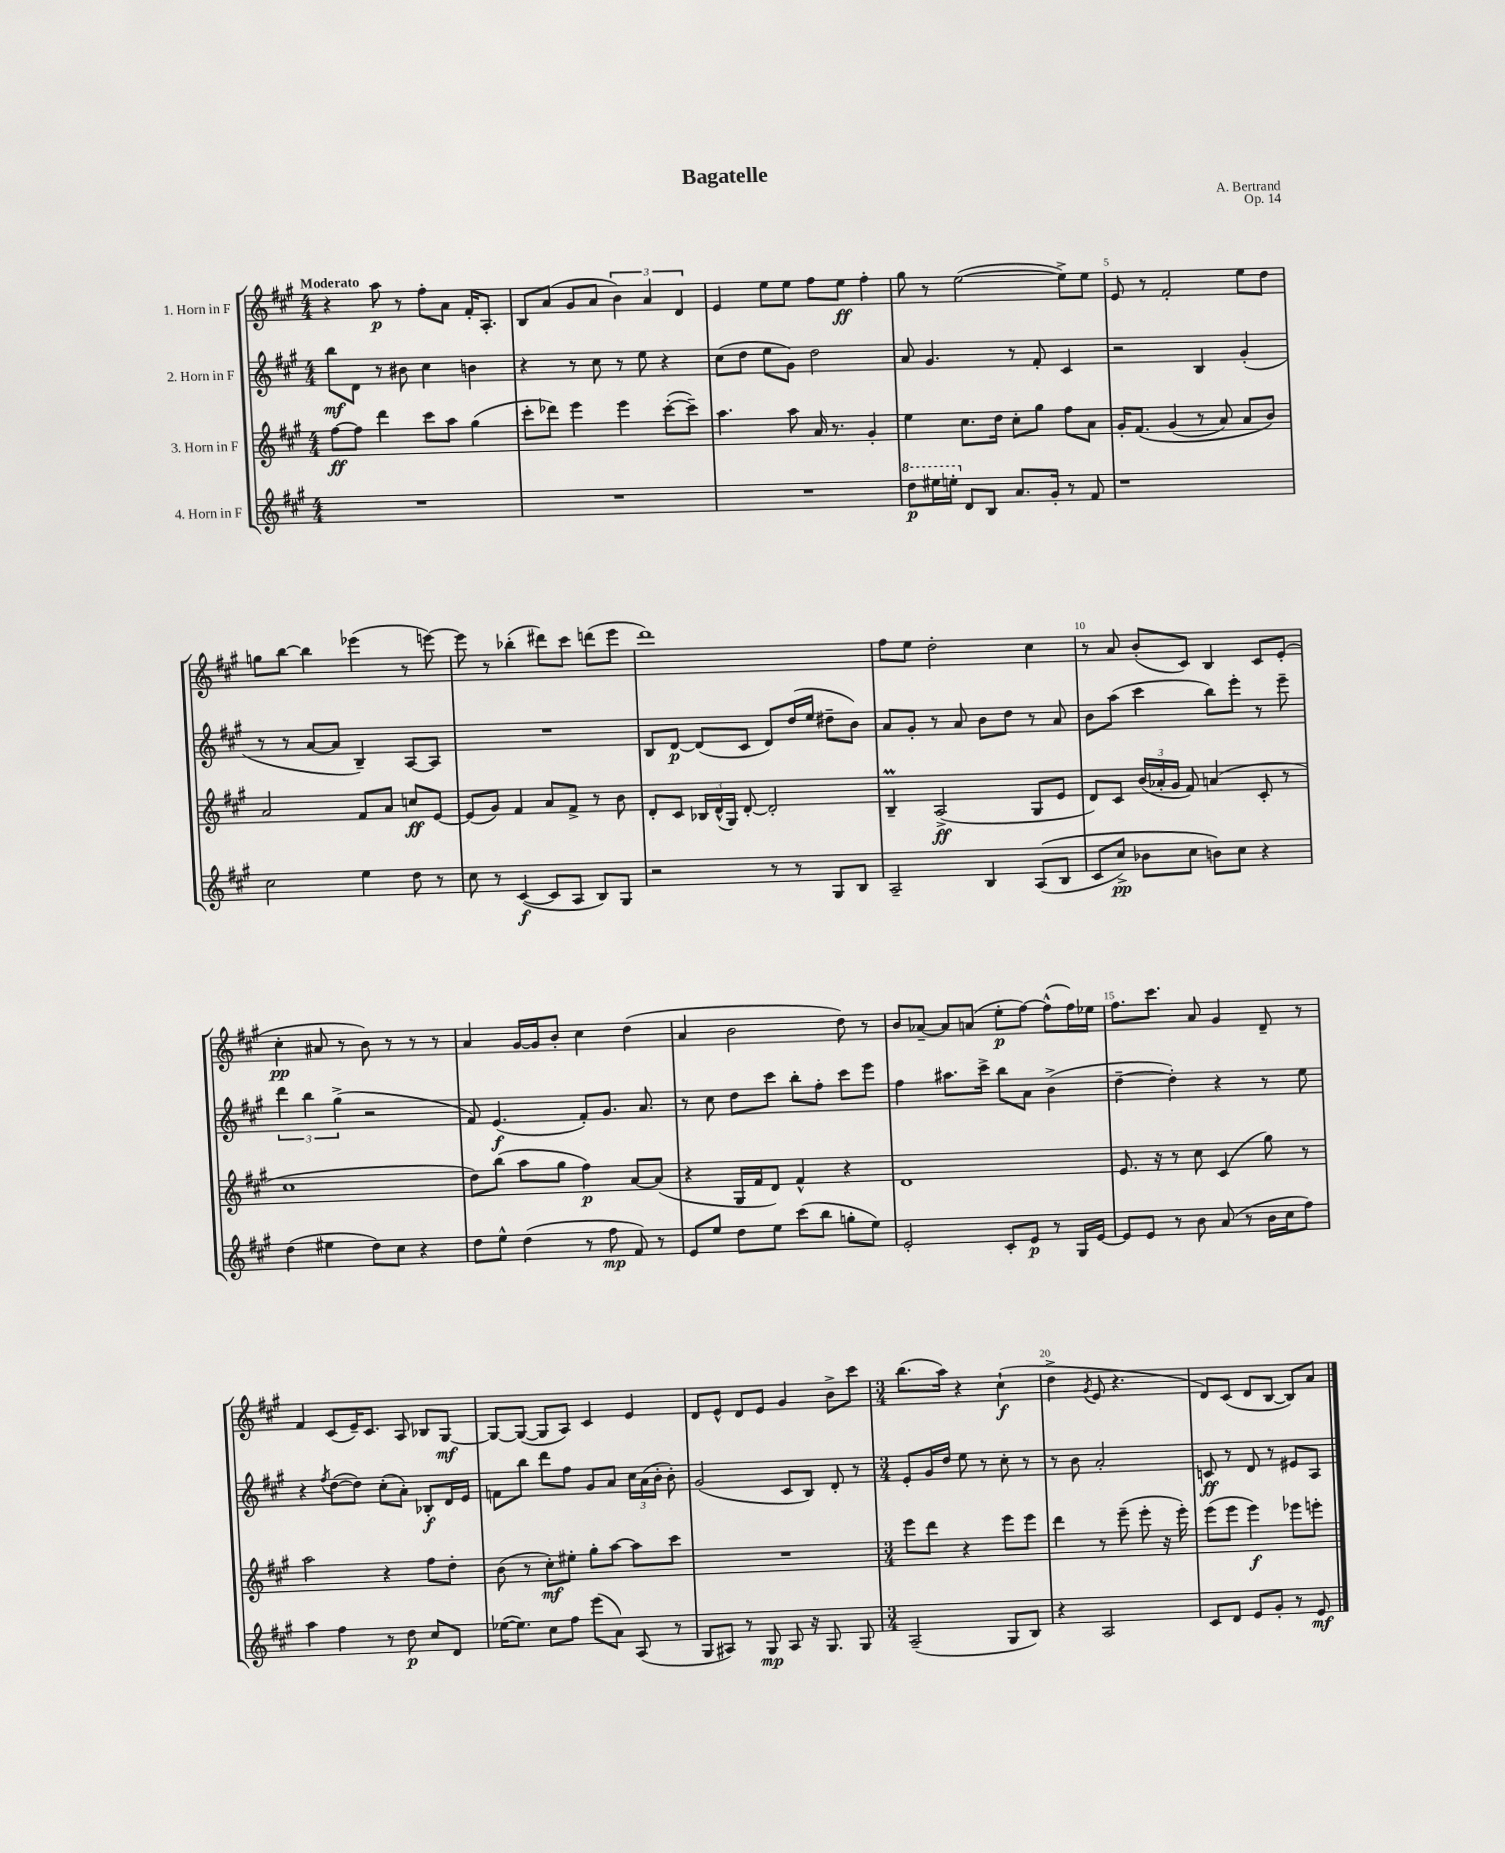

**kern	**kern	**kern	**kern
*staff4	*staff3	*staff2	*staff1
*clefG2	*clefG2	*clefG2	*clefG2
*k[f#c#g#]	*k[f#c#g#]	*k[f#c#g#]	*k[f#c#g#]
*M4/4	*M4/4	*M4/4	*M4/4
1r	[8ff#	8bb	4r
.	8ff#]	8d	.
.	4ddd	8r	8aa
.	.	8b#	8r
.	8ccc#	4cc#	8ff#'
.	8aa	.	8a
.	(4gg#	4b	16f#'
.	.	.	8.A'
=	=	=	=
1r	8ccc#'	4r	8B
.	8ddd-)	.	(8a
.	4eee	8r	8g#
.	.	8cc#	8a
.	4eee	8r	6b)
.	.	8ee	.
.	.	.	6a
.	([8ccc#'	4r	.
.	.	.	6d
.	8ccc#~])	.	.
=	=	=	=
1r	4.aa	(8cc#	4e
.	.	8dd	.
.	.	8ee	8ee
.	8aa	8g#)	8ee
.	16a	2dd	8ff#
.	8.r	.	.
.	.	.	8ee
.	4g#'	.	4ff#'
=	=	=	=
8ddd	4ee	8a	8gg#
16eee#	.	4.g#	8r
16eee'	.	.	.
8d	8.cc#	.	([2ee
8B	.	.	.
.	16dd	.	.
8.a	8cc#'	8r	.
.	8gg#	8f#'	.
16g#'	.	.	.
8r	8ff#	4c#	8ee^])
8f#	8a	.	8ee
=	=	=	=
1r	16g#'	2r	8e
.	&(8.f#	.	.
.	.	.	8r
.	(4g#	.	2f#'
.	8r	4B	.
.	8a)	.	.
.	8a	(4g#'	8ee
.	8b&)	.	8dd
=	=	=	=
2cc#	2a	8r	8gg
.	.	8r	[8bb
.	.	[8a	4bb]
.	.	8a]	.
4ee	8f#	4B~)	(4eee-
.	8a	.	.
8dd	8cc	[8A	8r
8r	[8e	8A]	[8eee)
=	=	=	=
8cc#	(8e]	1r	8eee]
8r	8g#)	.	8r
([4c#	4f#	.	(4bb-'
8c#]	8a	.	8ddd#)
8A	8f#^	.	8ccc#
8B)	8r	.	(8ddd
8G#	8b	.	8eee
=	=	=	=
2r	8d'	8B	1ddd)
.	8c#	[8d	.
.	24B-	(8d]	.
.	(24d^^	.	.
.	24G#)	.	.
.	[8d'	8c#	.
8r	2d']	8d)	.
8r	.	(16dd	.
.	.	16ee	.
8G#	.	8dd#~	.
8B	.	8b)	.
=	=	=	=
2A~	4B~	8a	8ff#
.	.	8g#'	8ee
.	(2A^	8r	2dd'
.	.	8a	.
4B	.	8b	.
.	.	8dd	.
&((8A	8G#	8r	4cc#
8B	8e	8a	.
=	=	=	=
8c#	8d)	8b	8r
8cc#^)	8c#	(8aa	8a
8b-	(24b	4ccc#	(8b'
.	24a-'	.	.
.	24g#	.	.
8cc#	8f#)	.	8c#)
8b&)	(4a	8bb)	4B
8cc#	.	8eee'	.
4r	8c#'	8r	8c#
.	8r	8eee~	(8e'
=	=	=	=
(4dd	1cc#	6ddd	4cc#'
.	.	6bb	.
4ee#	.	.	8a#
.	.	(6gg#^	.
.	.	.	8r
8dd)	.	2r	8b)
8cc#	.	.	8r
4r	.	.	8r
.	.	.	8r
=	=	=	=
8dd	8dd)	8f#)	4a
8ee^^	(8bb	(4.e	.
(4dd	8aa	.	[16g#
.	.	.	16g#]
.	8gg#	.	8b'
8r	4ff#)	8f#')	4cc#
8ff#	.	8.g#	.
8f#)	[8a	.	(4dd
.	.	8.a	.
8r	(8a]	.	.
=	=	=	=
8e	4r	8r	4a
8ee	.	8cc#	.
8dd	16G#	8dd	2b
.	16f#	.	.
8ee	8d)	8ccc#	.
(8ccc#	4f#^^	8bb'	.
8bb	.	8ff#'	.
8gg'	4r	8ccc#	8dd)
8ee)	.	8eee	8r
=	=	=	=
2e'	1d	4ff#	8b
.	.	.	[8a-~
.	.	8.aa#	8a-]
.	.	.	(8a
.	.	16ccc#^	.
8c#'	.	8bb	8ee'
8e	.	8a	[8ff#)
8r	.	(4b^	(8ff#^^]
16G#	.	.	16ff#)
[16e	.	.	16ee-
=	=	=	=
8e]	8.e	[4dd~	8.ff#
8e	.	.	.
.	16r	.	8.ccc#
8r	8r	4dd'])	.
8b	8cc#	.	8a
(8a	(4c#	4r	4g#
8r	.	.	.
16b	8gg#)	8r	8d~
16cc#	.	.	.
8ff#)	8r	8ee	8r
=	=	=	=
4aa	2aa	4r	4f#
.	.	8qff#	.
4ff#	.	([8dd	(8c#
.	.	8dd])	16e~)
.	.	.	8.c#
8r	4r	(8cc#'	.
8dd	.	8a')	8A
8cc#	8ff#	8B-'	8B-
8d	8dd'	16d	[8G#
.	.	16e	.
=	=	=	=
([16ee-	(8b	8f	8G#_
8.ee-])	.	.	.
.	8r	8bb	(8G#_
8cc#	8cc#')	8ddd	8G#]
8ff#	8ee#'	8ff#	8A)
(8eee	8gg#'	8g#	4c#
8a)	[8aa	8a	.
(8A	8aa]	24cc#	4e
.	.	(24a	.
.	.	24b'	.
8r	8ccc#	8b')	.
=	=	=	=
8G#	1r	(2g#	8d
8A#)	.	.	8e^^
8r	.	.	8d
8G#	.	.	8e
8A#	.	8c#	4g#
16r	.	8B)	.
8.G#	.	.	.
.	.	8d'	8b^
8G#	.	8r	8ccc#
=	=	=	=
*M3/4	*M3/4	*M3/4	*M3/4
(2A~	8eee	8e'	(8.bb
.	8ddd	16g#	.
.	.	16dd	16aa)
.	4r	8ee	4r
.	.	8r	.
8G#	8eee	8cc#'	(4cc#`
8B)	8eee	8r	.
=	=	=	=
4r	4ddd	8r	4dd^
.	.	8b	.
.	.	.	8qg#
2A	8r	2a'	8e
.	(8eee~	.	4.r
.	8eee'	.	.
.	16r	.	.
.	16eee')	.	.
=	=	=	=
8c#	(8eee	8c	8d)
8d	8eee	8r	(8c#
8e	4eee)	8d	8d
8g#'	.	8r	[8B
8r	8eee-	8e#	8B])
8e	8eee'	8A	8a
==	==	==	==
*-	*-	*-	*-
